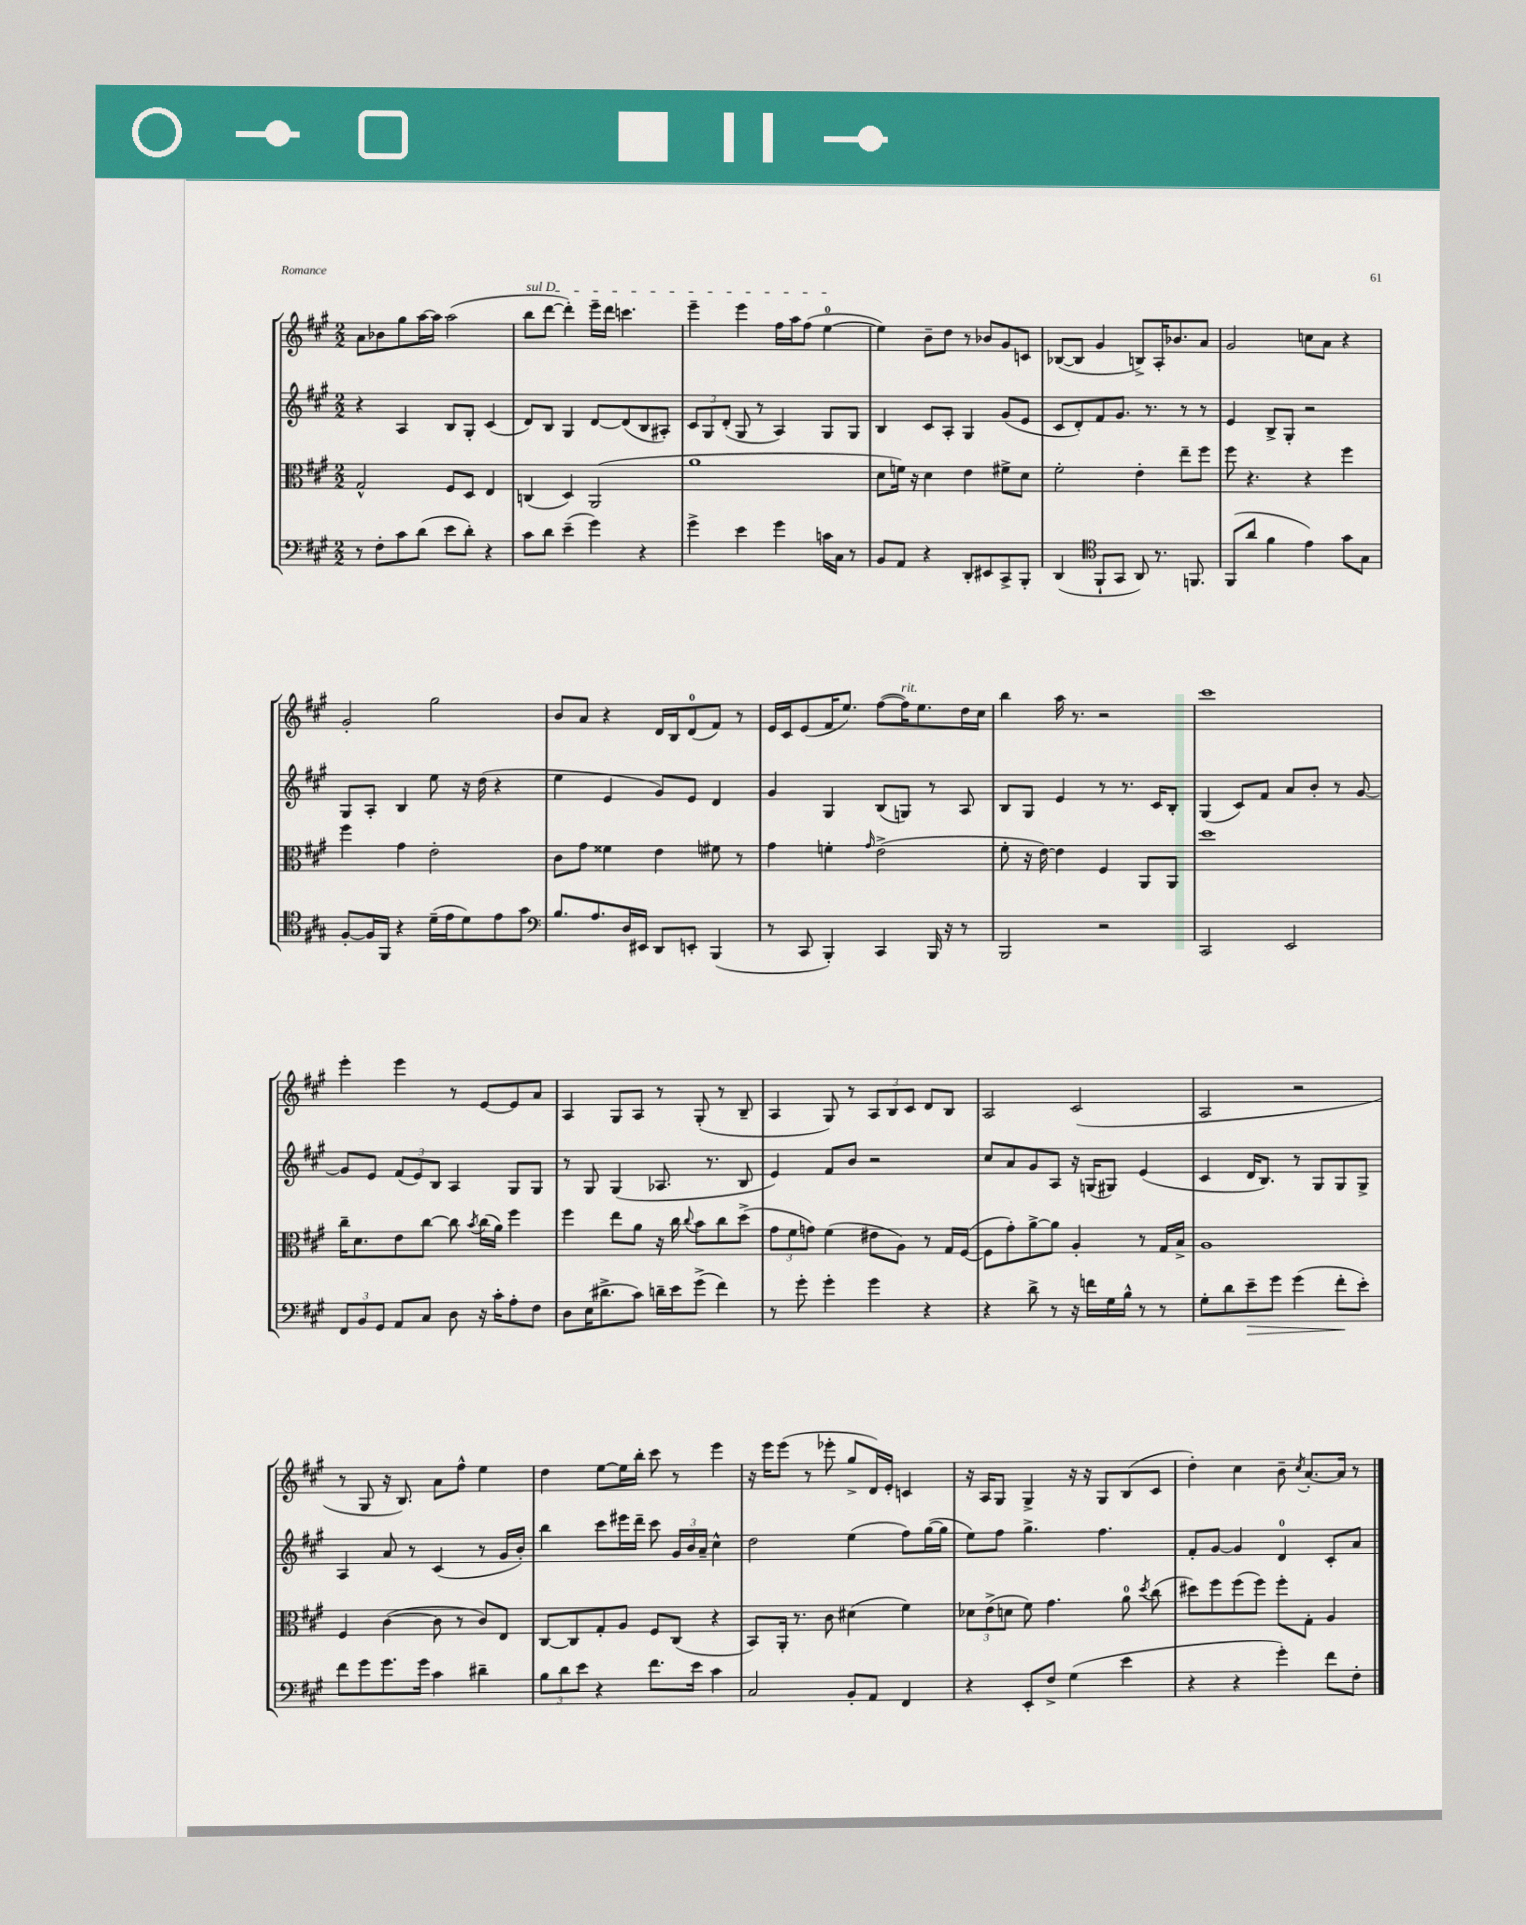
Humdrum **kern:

**kern	**kern	**kern	**kern
*staff4	*staff3	*staff2	*staff1
*clefF4	*clefC3	*clefG2	*clefG2
*k[f#c#g#]	*k[f#c#g#]	*k[f#c#g#]	*k[f#c#g#]
*M2/2	*M2/2	*M2/2	*M2/2
8r	2G#^^	4r	8a
8F#'	.	.	8b-
8c#	.	4A	8gg#
(8d	.	.	[16aa
.	.	.	16aa]
8e	8F#	8B	(2aa
8d')	8D	8G#'	.
4r	4E	(4c#	.
=	=	=	=
8c#	(4C	8d)	8bb
8d	.	8B	[8ddd
(4e~	4D)	4G#	4ddd'])
4g#)	(2AA	[8d	16eee~
.	.	.	16ddd
.	.	(8d]	4.ccc
4r	.	8B	.
.	.	8A#')	.
=	=	=	=
4g#^	1a	12c#	4eee~
.	.	12G#	.
.	.	(12d'	.
4e	.	8G#	4eee
.	.	8r	.
4g#	.	4A)	16ff#
.	.	.	16aa
.	.	.	(8ff#
16c	.	8G#	[4ee
16C#	.	.	.
8r	.	8G#	.
=	=	=	=
8BB	8d	4B	4ee])
8AA	16f)	.	.
.	16r	.	.
4r	4d	8c#	8b~
.	.	8A'	8dd
8DD'	4e	4G#	8r
8EE#	.	.	8b-
8CC#^	8f#^	(8g#	8g#
8BBB'	8d	8e	8c
=	=	=	=
(4DD	2f#'	8c#	([8B-
.	.	8d')	8B-]
*clefC4	*	*	*
8FF#`	.	8f#	4g#
8GG#	.	8.g#	.
8AA)	4e'	.	8B^)
.	.	8.r	.
8.r	.	.	16A'
.	.	.	8.b-
.	8ee~	8r	.
8.FF	.	.	.
.	8ff#	8r	8a
=	=	=	=
(8FF#	8ff#	4e	2g#
8a	4.r	.	.
4f#	.	8B^	.
.	.	8G#'	.
4e)	4r	2r	8cc
.	.	.	8a
8g#	4ff#	.	4r
8G#	.	.	.
=	=	=	=
[8F#'	4ff#	8G#	2g#'
16F#]	.	8A'	.
16FF#	.	.	.
4r	4g#	4B	.
(16d~	2e'	8ee	2gg#
16e	.	.	.
8d)	.	16r	.
.	.	(16dd	.
8e	.	4r	.
8g#	.	.	.
=	=	=	=
*clefF4	*	*	*
8.B	8c#	4ee	8b
.	8g#	.	8a
8.A	.	.	.
.	4f##	4e	4r
16D	.	.	.
16EE#	.	.	.
8DD	4e	8g#)	16d
.	.	.	16B
8EE'	.	8e	(8d
(4BBB	8f#	4d	8f#)
.	8r	.	8r
=	=	=	=
8r	4g#	4g#	16e
.	.	.	16c#
8CC#	.	.	(8e
4BBB')	4f'	4G#	16f#
.	.	.	8.ee)
.	16qqg#	.	.
4CC#	(2e^	(8B	([8ff#
.	.	8G)	16ff#])
.	.	.	8.ee
16BBB	.	8r	.
16r	.	.	.
8r	.	8A	16dd
.	.	.	16cc#
=	=	=	=
2BBB	8f#'	8B	4bb
.	16r	8G#	.
.	[16e)	.	.
.	4e]	4e	16aa
.	.	.	8.r
2r	4F#	8r	2r
.	.	8.r	.
.	8AA	.	.
.	.	16c#	.
.	8AA	8B'	.
=	=	=	=
2CC#	1dd	(4G#	1ccc#
.	.	8c#)	.
.	.	8f#	.
2EE	.	8a	.
.	.	8b'	.
.	.	8r	.
.	.	[8g#	.
=	=	=	=
12FF#	16cc#~	8g#]	4eee'
.	8.d	.	.
12BB	.	.	.
.	.	8e	.
12GG#	.	.	.
8AA	8e	(12f#	4eee
.	.	12e)	.
8C#	[8cc#	.	.
.	.	12B	.
8D	8cc#]	4A	8r
.	8qb	.	.
16r	(16cc#	.	[8e
16c#'	16a)	.	.
8A'	4ff#	8G#	8e]
8F#	.	8G#	8a
=	=	=	=
8D	4ff#	8r	4A
(16E	.	8G#	.
8.d#^	.	.	.
.	8ee	(4G#	8G#
8c#)	8a	.	8A
16d~	16r	8.A-	8r
16e	16cc#	.	.
.	8qqcc#	.	.
(8g#^	8b	.	(8G#'
.	.	8.r	.
4f#)	8cc#	.	8r
.	(8dd^	8B	8B~
=	=	=	=
8r	12g#	4e)	4A
.	12f#	.	.
8g#'	.	.	.
.	12g)	.	.
4g#'	(4f#	8f#	8G#)
.	.	8b	8r
4g#	8e#	2r	12A
.	.	.	12B
.	8A)	.	.
.	.	.	12c#
4r	8r	.	8d
.	16G#	.	8B
.	([16F#	.	.
=	=	=	=
4r	8F#]	8cc#	2A
.	8g#')	8a	.
8d^	[8a^	8g#	.
8r	8a]	8A	.
16r	4A'	16r	(2c#
16f	.	(16G	.
16G#	.	8G#)	.
16B^^	.	.	.
8r	8r	(4e	.
8r	16G#	.	.
.	16B^	.	.
=	=	=	=
8G#'	1A	4c#	2A
8d	.	.	.
8e~	.	16d	.
.	.	8.B)	.
8g#	.	.	.
(4g#	.	8r	2r
.	.	8G#	.
8f#'	.	8G#	.
8e')	.	8G#^	.
=	=	=	=
8f#	4F#	4A	8r
8g#	.	.	8G#
8.g#	([4c#	8a	16r
.	.	.	8.B)
.	.	8r	.
16g#	.	.	.
4c#	8c#]	(4c#	8a
.	8r	.	8ff#^^
4d#~	8c#)	8r	4ee
.	8E	16g#	.
.	.	16b')	.
=	=	=	=
12B	[8C#	4bb	4dd
12d	.	.	.
.	8C#]	.	.
12e	.	.	.
4r	8G#'	8ccc#	[8ee
.	8A	16eee#	16ee]
.	.	16ddd~	16bb'
8.f#	8F#	8ccc#	8ccc#
.	(8C#	24g#	8r
.	.	24b	.
16e	.	.	.
.	.	24a~	.
4c#	4r	4cc#^^	4eee
=	=	=	=
2C#	8BB)	2dd	16r
.	.	.	16eee
.	16AA'	.	(8eee
.	8.r	.	.
.	.	.	8r
.	8c#	.	8eee-'
8BB'	(4d#	(4ee	8gg#^
8AA	.	.	16d)
.	.	.	16e'
4FF#	4f#)	8ff#)	4c
.	.	([16gg#	.
.	.	16gg#]	.
=	=	=	=
4r	12d-	8ee)	16r
.	.	.	16A
.	(12e^	.	.
.	.	8ff#	8G#
.	12d	.	.
8EE'	8f#)	4.gg#^	4G#^
8F#^	4.g#	.	.
(4G#	.	.	16r
.	.	.	16r
.	.	4.ff#	8G#
4e	8a	.	(8B
.	8qdd	.	.
.	(8cc#	.	8c#
=	=	=	=
4r	8dd#)	8f#'	4dd')
.	8ff#	[8g#	.
4r	(8ff#	4g#]	4cc#
.	8ff#)	.	.
4g#')	8ff#'	4d	8b~
.	.	.	8qcc#
.	8G#'	.	[8.a'
8f#	4A	8c#'	.
.	.	.	16a]
8F#'	.	8a	8r
==	==	==	==
*-	*-	*-	*-
